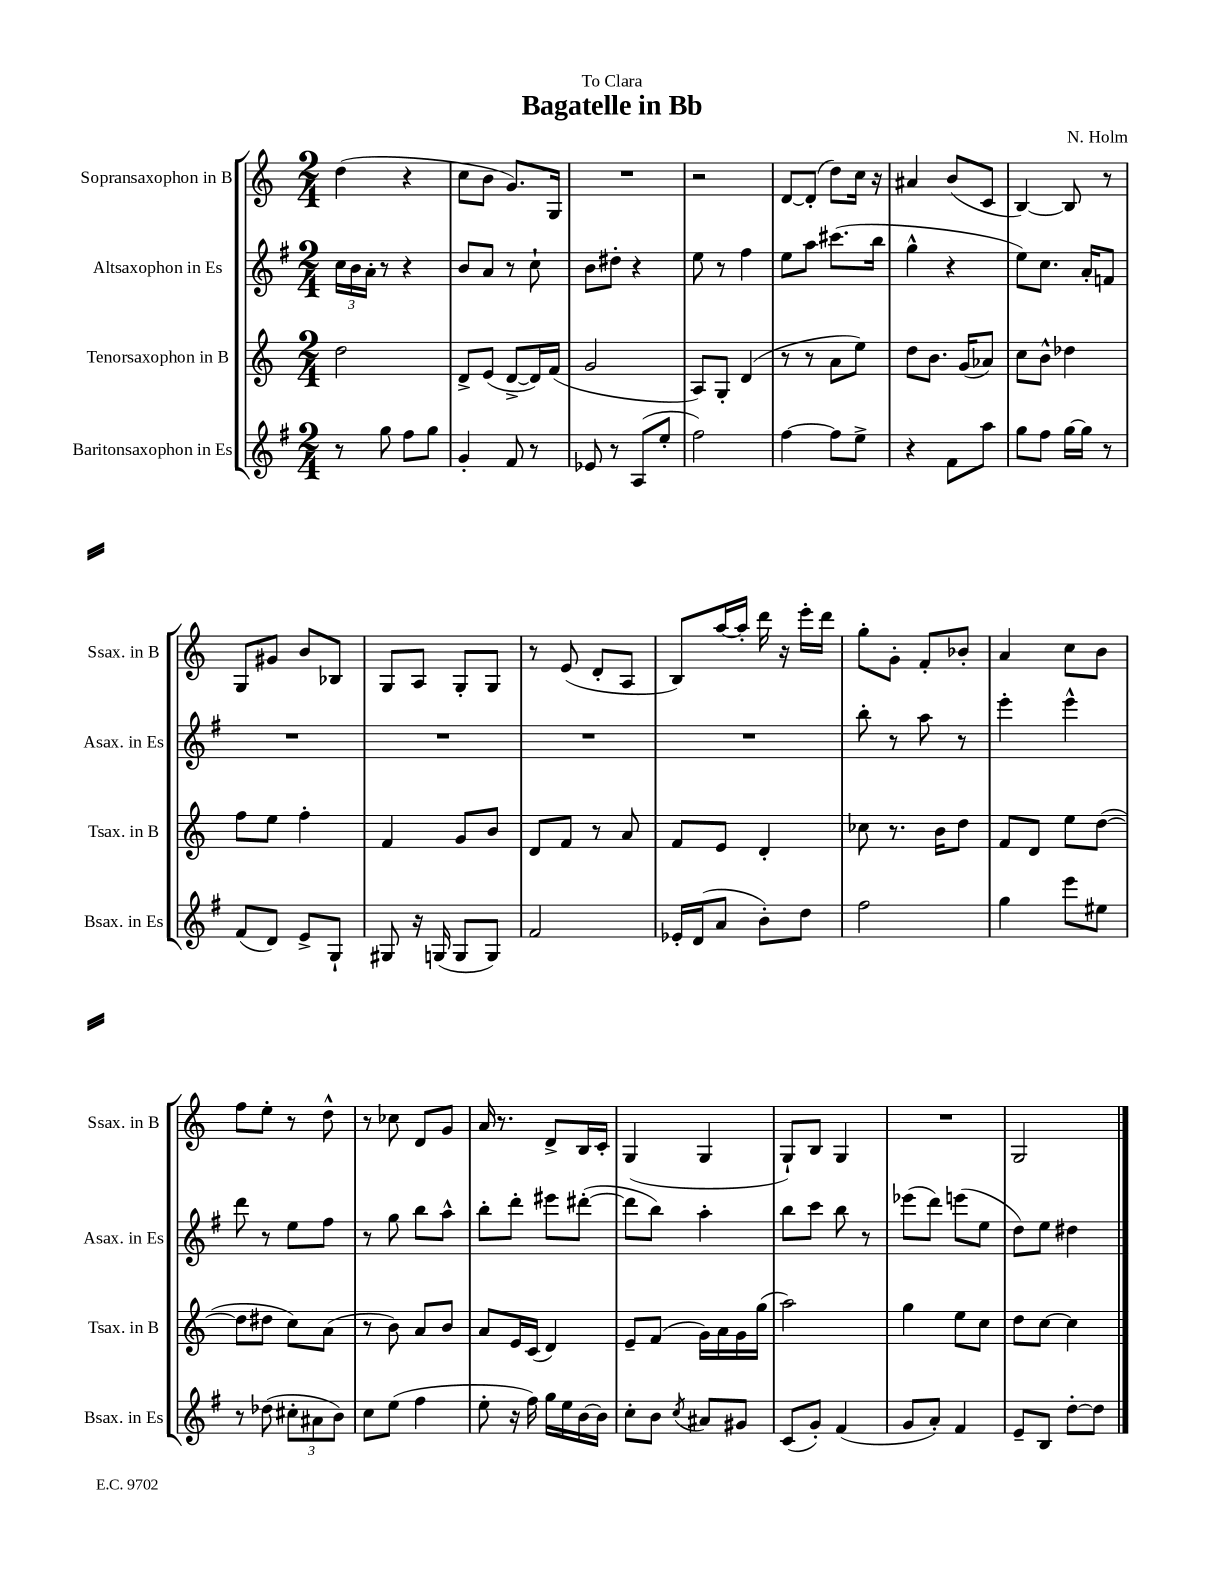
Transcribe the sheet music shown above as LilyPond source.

\header { title = "Bagatelle in Bb" composer = "N. Holm" dedication = "To Clara" }
<<
\new StaffGroup <<
\new Staff = "s0" \with { instrumentName = "Sopransaxophon in B" shortInstrumentName = "Ssax. in B" } {
    \clef treble \key c \major \numericTimeSignature \time 2/4
    d''4( r4 |
    c''8 b'8 g'8.) g16 |
    R2 |
    r2 |
    d'8~ d'8-.( d''8) c''16 r16 |
    ais'4 b'8( c'8 |
    b4~) b8 r8 |
    g8 gis'8 b'8 bes8 |
    g8 a8 g8-. g8 |
    r8 e'8( d'8-. a8 |
    b8) a''16~ a''16-. d'''16 r16 e'''16-. d'''16 |
    g''8-. g'8-. f'8-. bes'8-. |
    a'4 c''8 b'8 |
    f''8 e''8-. r8 d''8-^ |
    r8 ces''8 d'8 g'8 |
    a'16 r8. d'8-> b16 c'16-. |
    g4( g4 |
    g8-!) b8 g4 |
    R2 |
    g2 \bar "|." |
}
\new Staff = "s1" \with { instrumentName = "Altsaxophon in Es" shortInstrumentName = "Asax. in Es" } {
    \clef treble \key g \major \numericTimeSignature \time 2/4
    \tuplet 3/2 { c''16 b'16 a'16-. } r8 r4 |
    b'8 a'8 r8 c''8-! |
    b'8 dis''8-. r4 |
    e''8 r8 fis''4 |
    e''8 a''8 cis'''8.( b''16 |
    g''4-^ r4 |
    e''8) c''8. a'16-. f'8 |
    R2 |
    R2 |
    R2 |
    R2 |
    b''8-. r8 a''8 r8 |
    e'''4-. e'''4-^ |
    d'''8 r8 e''8 fis''8 |
    r8 g''8 b''8 a''8-^ |
    b''8-. d'''8-. eis'''8 dis'''8~-.( |
    dis'''8 b''8) a''4-. |
    b''8 c'''8 b''8 r8 |
    ees'''8( d'''8) e'''8( e''8 |
    d''8) e''8 dis''4 \bar "|." |
}
\new Staff = "s2" \with { instrumentName = "Tenorsaxophon in B" shortInstrumentName = "Tsax. in B" } {
    \clef treble \key c \major \numericTimeSignature \time 2/4
    d''2 |
    d'8-> e'8( d'8~-> d'16) f'16( |
    g'2 |
    a8) g8-. d'4( |
    r8 r8 a'8 e''8) |
    d''8 b'8. g'16( aes'8) |
    c''8 b'8-^ des''4 |
    f''8 e''8 f''4-. |
    f'4 g'8 b'8 |
    d'8 f'8 r8 a'8 |
    f'8 e'8 d'4-. |
    ces''8 r8. b'16 d''8 |
    f'8 d'8 e''8 d''8~( |
    d''8 dis''8 c''8) a'8( |
    r8 b'8) a'8 b'8 |
    a'8 e'16 c'16( d'4) |
    e'8-- f'8( g'16) a'16 g'16 g''16( |
    a''2) |
    g''4 e''8 c''8 |
    d''8 c''8~ c''4 \bar "|." |
}
\new Staff = "s3" \with { instrumentName = "Baritonsaxophon in Es" shortInstrumentName = "Bsax. in Es" } {
    \clef treble \key g \major \numericTimeSignature \time 2/4
    r8 g''8 fis''8 g''8 |
    g'4-. fis'8 r8 |
    ees'8 r8 a8( e''8-. |
    fis''2) |
    fis''4~ fis''8 e''8-> |
    r4 fis'8 a''8 |
    g''8 fis''8 g''16~ g''16 r8 |
    fis'8( d'8) e'8-> g8-! |
    gis8 r16 g16( g8 g8) |
    fis'2 |
    ees'16-. d'16( a'8 b'8-.) d''8 |
    fis''2 |
    g''4 e'''8 eis''8 |
    r8 des''8( \tuplet 3/2 { cis''8-. ais'8 b'8) } |
    c''8 e''8( fis''4 |
    e''8-. r16 fis''16) g''16 e''16 b'16~ b'16 |
    c''8-. b'8 \acciaccatura { c''8 } ais'8 gis'8 |
    c'8( g'8-.) fis'4( |
    g'8 a'8-.) fis'4 |
    e'8-- b8 d''8~-. d''8 \bar "|." |
}
>>
>>
\layout { \context { \Score \remove "Bar_number_engraver" } }
